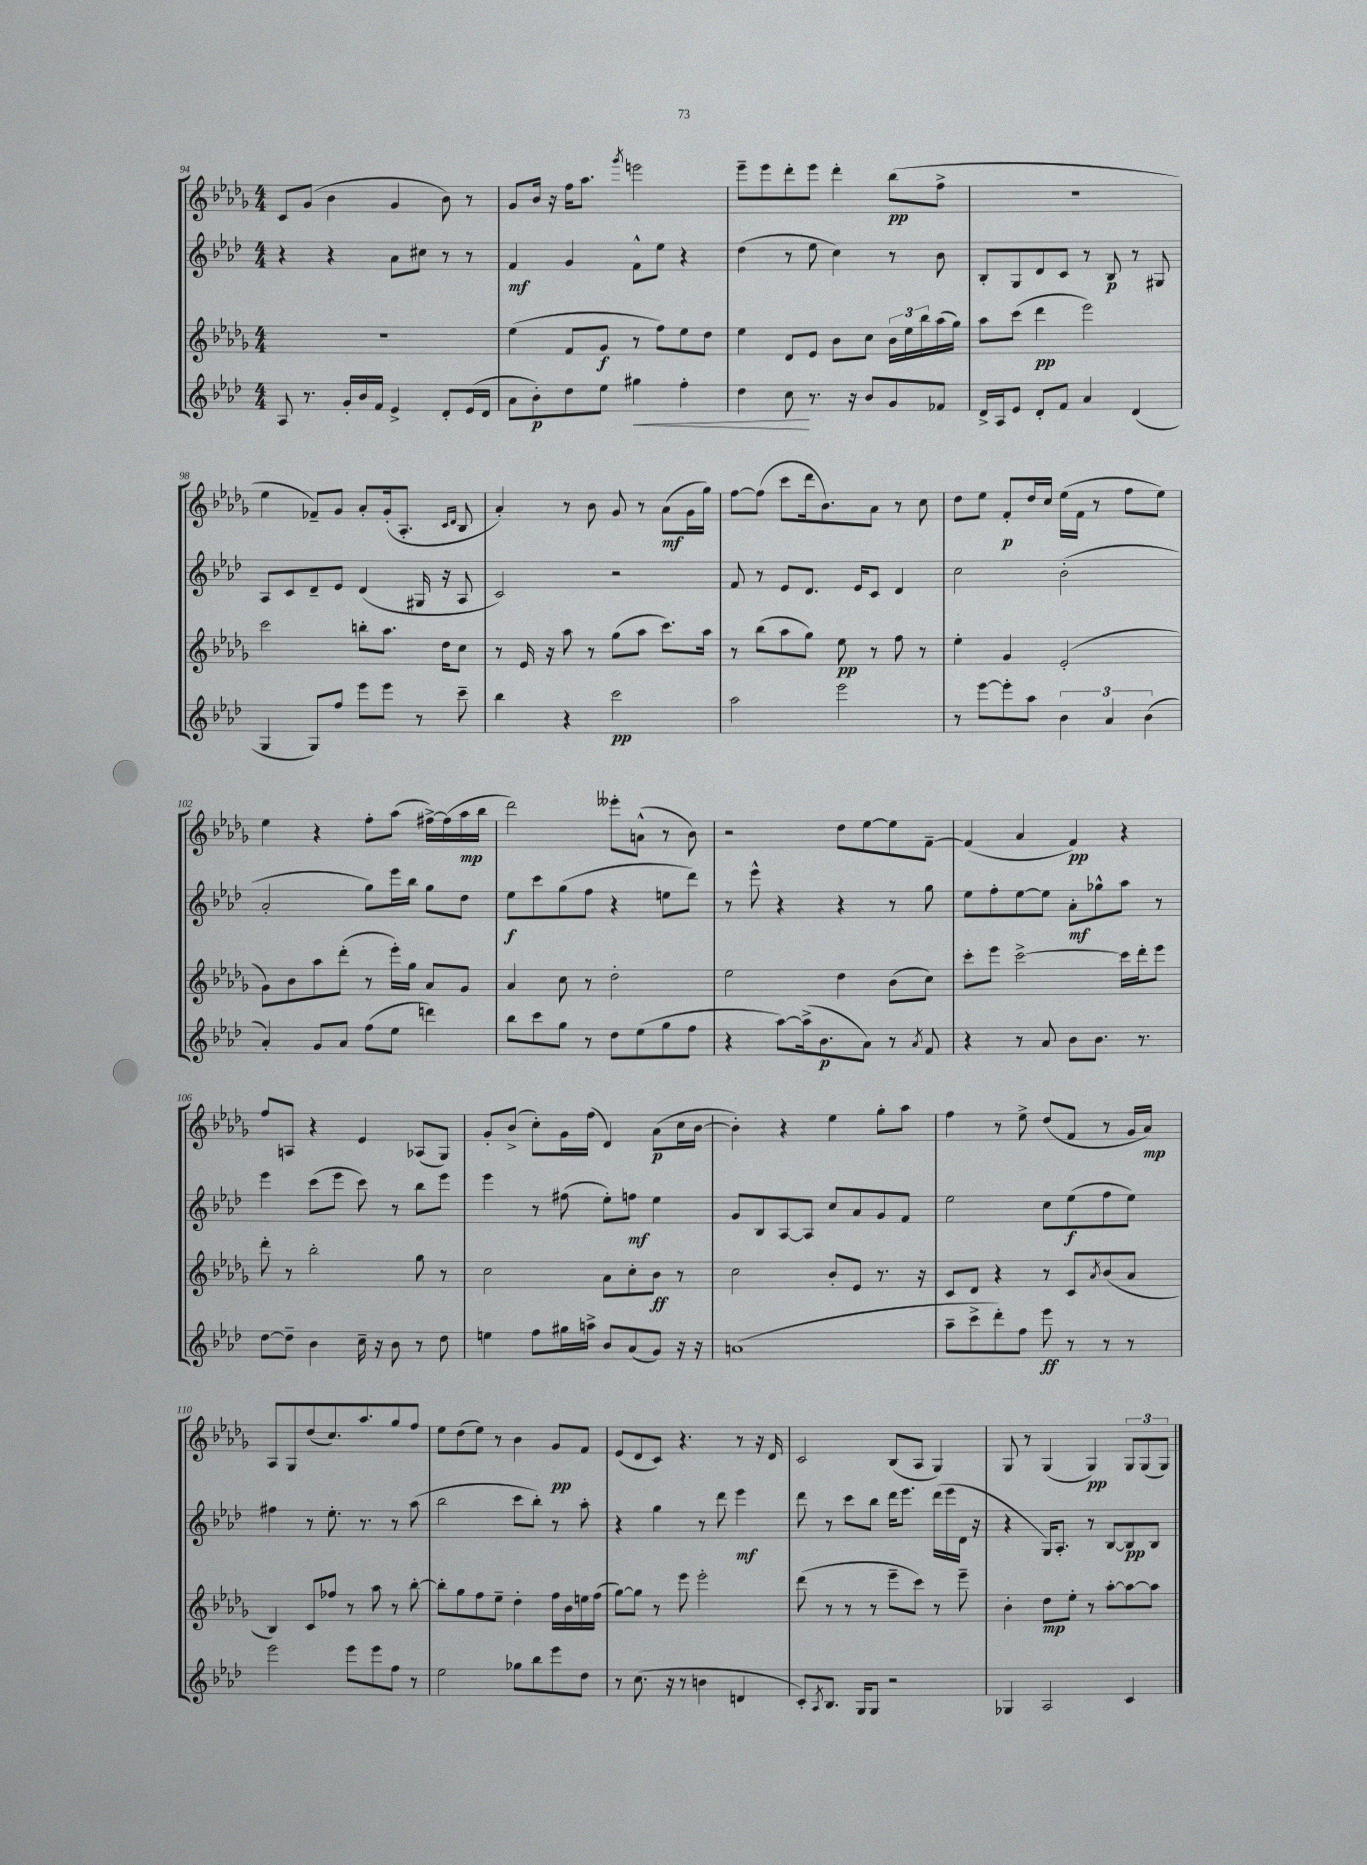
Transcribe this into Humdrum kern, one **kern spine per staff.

**kern	**kern	**kern	**kern
*staff4	*staff3	*staff2	*staff1
*clefG2	*clefG2	*clefG2	*clefG2
*k[b-e-a-d-]	*k[b-e-a-d-g-]	*k[b-e-a-d-]	*k[b-e-a-d-g-]
*M4/4	*M4/4	*M4/4	*M4/4
8A-/	1r	4r	8c/L
8.r	.	.	(8g-/J
.	.	4r	4b-\
16g'/LL	.	.	.
16b-/	.	.	.
16f/JJ	.	.	.
4e-^/	.	8a-\L	4g-/
.	.	8cc#\J	.
8d-'/L	.	8r	8b-\)
(16e-/L	.	8r	8r
16d-/JJ	.	.	.
=	=	=	=
8a-\L	(4ee-\	4f/	8g-/L
8b-'\)	.	.	16b-/Jk
.	.	.	16r
8dd-\	8f/L	4g/	16ff\LK
.	.	.	8.aa-\J
8ee-\J	8g-/J	.	.
.	.	.	8qggg-/
4gg#\	8r	8f^^\L	2eee\
.	8ff\L)	8ee-\J	.
4ff'\	8ee-\	4r	.
.	8dd-\J	.	.
=	=	=	=
4dd-\	4ee-\	(4dd-\	8eee-~\L
.	.	.	8eee-\
8cc\	8d-/L	8r	8ddd-'\
8.r	8e-/J	8ee-\	8eee-\J
.	8b-\L	4cc\)	4ddd-'\
16r	.	.	.
8b-/L	8cc\J	.	.
8g/	24b-\LL	8r	(8bb-\L
.	24ee-\	.	.
.	24bb-\	.	.
8f-/J	(16aa-\	8b-\	8ff^\J
.	16gg-\JJ)	.	.
=	=	=	=
16d-^/LL	8aa-\L	8B-'/L	1r
16A-/J	.	.	.
8e-/J	(8ccc\J	8G/	.
8d-'/L	4ddd-\	8d-/	.
8f/J	.	8c/J	.
4a-/	2eee-\)	8r	.
.	.	8B-/	.
(4d-/	.	8r	.
.	.	8G#/	.
=	=	=	=
4G/	2ccc\	8A-/L	4ee-\
.	.	8c/	.
8G/L)	.	8d-~/	8f-~/L)
8ff/J	.	8e-/J	8g-/J
8eee-\L	8bb'\L	(4d-/	8a-'/L
8eee-\J	8.aa-\J	.	(16g-'/k
.	.	.	8.A-'/J
8r	.	16G#/	.
.	16dd-\LK	16r	.
.	.	.	16qqc/LL
.	.	.	16qqd-/JJ
8ccc~\	8cc\J	8A-/	8B-/
=	=	=	=
4bb-\	8r	2c/)	4a-'/)
.	16e-/	.	.
.	16r	.	.
4r	8aa-\	.	8r
.	8r	.	8b-\
2ccc\	(8gg-\L	2r	8g-/
.	8aa-\J	.	8r
.	8.ccc\L)	.	(8a-\L
.	.	.	16g-\L
.	16aa-\Jk	.	16gg-\JJ)
=	=	=	=
2aa-\	8r	8f/	[8ff\L
.	(8bb-\L	8r	(8ff\]J
.	8aa-\	8e-/L	8ccc\L
.	8gg-\J)	8.d-/J	16ddd-\k
.	.	.	8.b-\)
2eee-\	8ee-\	.	.
.	.	16e-/LK	.
.	8r	8c/J	8a-\J
.	8ff\	4d-/	8r
.	8r	.	8cc\
=	=	=	=
8r	4ee-'\	2cc\	8dd-\L
[8eee-\L	.	.	8ee-\J
8eee-'\]	4g-/	.	8f'/L
8aa-\J	.	.	16dd-/L
.	.	.	16cc/JJ
6b-\	(2e-'/	(2b-'\	(16ee-\LL
.	.	.	16f\JJ
.	.	.	8r
6a-/	.	.	.
.	.	.	8ff\L
(6b-\	.	.	.
.	.	.	8ee-\J)
=	=	=	=
4a-'/)	8g-\L)	2a-'/	4ee-\
.	8b-\	.	.
8g/L	8aa-\	.	4r
8a-/J	(8ddd-'\J	.	.
(8ff\L	8r	8gg\L)	8ff'\L
8ee-\J	16eee-'\LL)	16eee-\L	(8aa-\J
.	16gg-\JJ	16bb-\JJ	.
4ddd\)	8a-/L	8gg\L	[16ff#^\LL)
.	.	.	(16ff#\]
.	8g-/J	8dd-\J	16aa-\
.	.	.	16bb-\JJ
=	=	=	=
8bb-\L	4a-/	8ee-\L	2ddd-\)
8ccc\	.	8ccc\	.
8gg\J	8cc\	(8gg\	.
8r	8r	8ff\J	.
8dd-\L	2dd-'\	4r	8eee--'\L
(8ee-\	.	.	(8a^^\J
8gg\	.	8ee\L	8r
8ff\J	.	8ddd-\J)	8b-\)
=	=	=	=
4r	2ee-\	8r	2r
.	.	8eee-^^\	.
[8aa-\L)	.	4r	.
(16aa-^\]k	.	.	.
8.b-\	.	.	.
.	4dd-\	4r	8dd-\L
8a-\J)	.	.	[8ee-\
8r	(8b-\L	8r	8ee-\]
8qa-/	.	.	.
8f/	8cc\J)	8gg\	[8f~\J
=	=	=	=
4r	8ccc'\L	8ee-\L	(4f/]
.	8eee-\J	8ff'\	.
8r	[2ccc^\	[8ee-\	4a-/
8a-/	.	8ee-\]J	.
8b-\L	.	8a-'\L	4f/)
8.b-\J	.	8gg-^^\	.
.	16ccc\]LL	8aa-\J	4r
8.r	16ddd-'\J	.	.
.	8eee-\J	8r	.
=	=	=	=
[8dd-\L	8ddd-'\	4eee-\	8ff/L
8dd-~\]J	8r	.	8A/J
4b-\	2bb-'\	(8ccc\L	4r
.	.	8eee-\J	.
16cc~\	.	8ccc\)	4e-/
16r	.	.	.
8b-\	.	8r	.
8r	8gg-\	8bb-\L	(8A-/L
8dd-\	8r	8eee-\J	8G-/J)
=	=	=	=
4ee\	2cc\	4eee-\	8g-'/L
.	.	.	(8b-^/J
8ff\L	.	8r	8cc'\L)
16gg#\L	.	(8ff#\	16g-\L
16aa^\JJ	.	.	(16ff\JJ
8b-/L	8a-\L	8ee-'\L)	4d-/)
(8a-/	8cc'\	8ff\J	.
8g/J)	8b-\J	4ee-\	(8a-\L
16r	8r	.	16cc\L
16r	.	.	[16b-\JJ
=	=	=	=
(1a	2cc\	8g/L	4b-'\])
.	.	8B-/	.
.	.	[8A-/	4r
.	.	8A-/]J	.
.	8b-'/L	8cc/L	4ee-\
.	8e-/J	8a-/	.
.	8.r	8g/	8gg-'\L
.	.	8f/J	8aa-\J
.	16r	.	.
=	=	=	=
8aa-~\L	8c/L	2ee-\	4ff\
8ccc^\	8d-/J	.	.
8ddd-'\)	4r	.	8r
8ff\J	.	.	8ee-^\
8eee-\	8r	8cc\L	(8dd-/L
8r	8c/L	(8ee-\	8f/J
.	8qa-/	.	.
8r	(8b-/	8ff\	8r
8r	8a-/J	8ee-\J)	16g-/LL
.	.	.	16a-/JJ)
=	=	=	=
2eee-\	4B-/)	4ff#\	8A-/L
.	.	.	8G-/
.	8c/L	8r	(8dd-/
.	8ff-/J	8.ee-'\	8.cc/)
8eee-\L	8r	.	.
.	.	8.r	8.aa-/
8eee-\	8aa-\	.	.
8ff\J	8r	8r	8gg-/
8r	[8bb-'\	(8aa-\	8ff/J
=	=	=	=
2ee-\	8bb-'\]L	2bb-\	8ee-\L
.	8gg-\	.	(8dd-\
.	8ff\	.	8ee-\J)
.	8ee-~\J	.	8r
8gg-\L	4dd-'\	8ccc\L	4b-\
8bb-\	.	8bb-'\J)	.
8eee-\	16ff\LL	8r	8g-/L
.	16b-\	.	.
8dd-\J	16ee\	8aa-'\	8f/J
.	(16ff\JJ	.	.
=	=	=	=
8r	[8gg-\L)	4r	(8e-/L
(8.cc\	8gg-\]J	.	8d-/
.	8r	4gg\	8c/J)
16r	.	.	.
8r	8eee-\	.	4.r
4b\	2eee-'\	8r	.
.	.	8ddd-\	.
4d/	.	4eee-\	8r
.	.	.	16r
.	.	.	16d-/
=	=	=	=
8c'/L)	(8ddd-\	8ddd-\	2c/
8qA-/	.	.	.
8.B-/J	8r	8r	.
.	8r	8ccc\L	.
16G/LK	.	.	.
8G/J	8r	8bb-\J	.
2r	8eee-~\L	16ddd-\LK	(8B-/L
.	.	8.eee-\J	.
.	8ccc\J)	.	8A-/J
.	8r	(16ddd-\LL	4G-/)
.	.	16eee-\	.
.	8eee-~\	16d-\JJ	.
.	.	16r	.
=	=	=	=
4G-/	4b-'\	4r	8G-/
.	.	.	8r
2A-/	8dd-\L	16G/LK)	(4G-/
.	.	8.A-'/J	.
.	8ee-'\J	.	.
.	8r	8r	4G-/)
.	[8aa-'\L	[8B-/L	.
4c/	8aa-\_	8B-/]	12G-/L
.	.	.	(12G-/
.	8aa-\]J	8B-/J	.
.	.	.	12G-/J)
==	==	==	==
*-	*-	*-	*-
